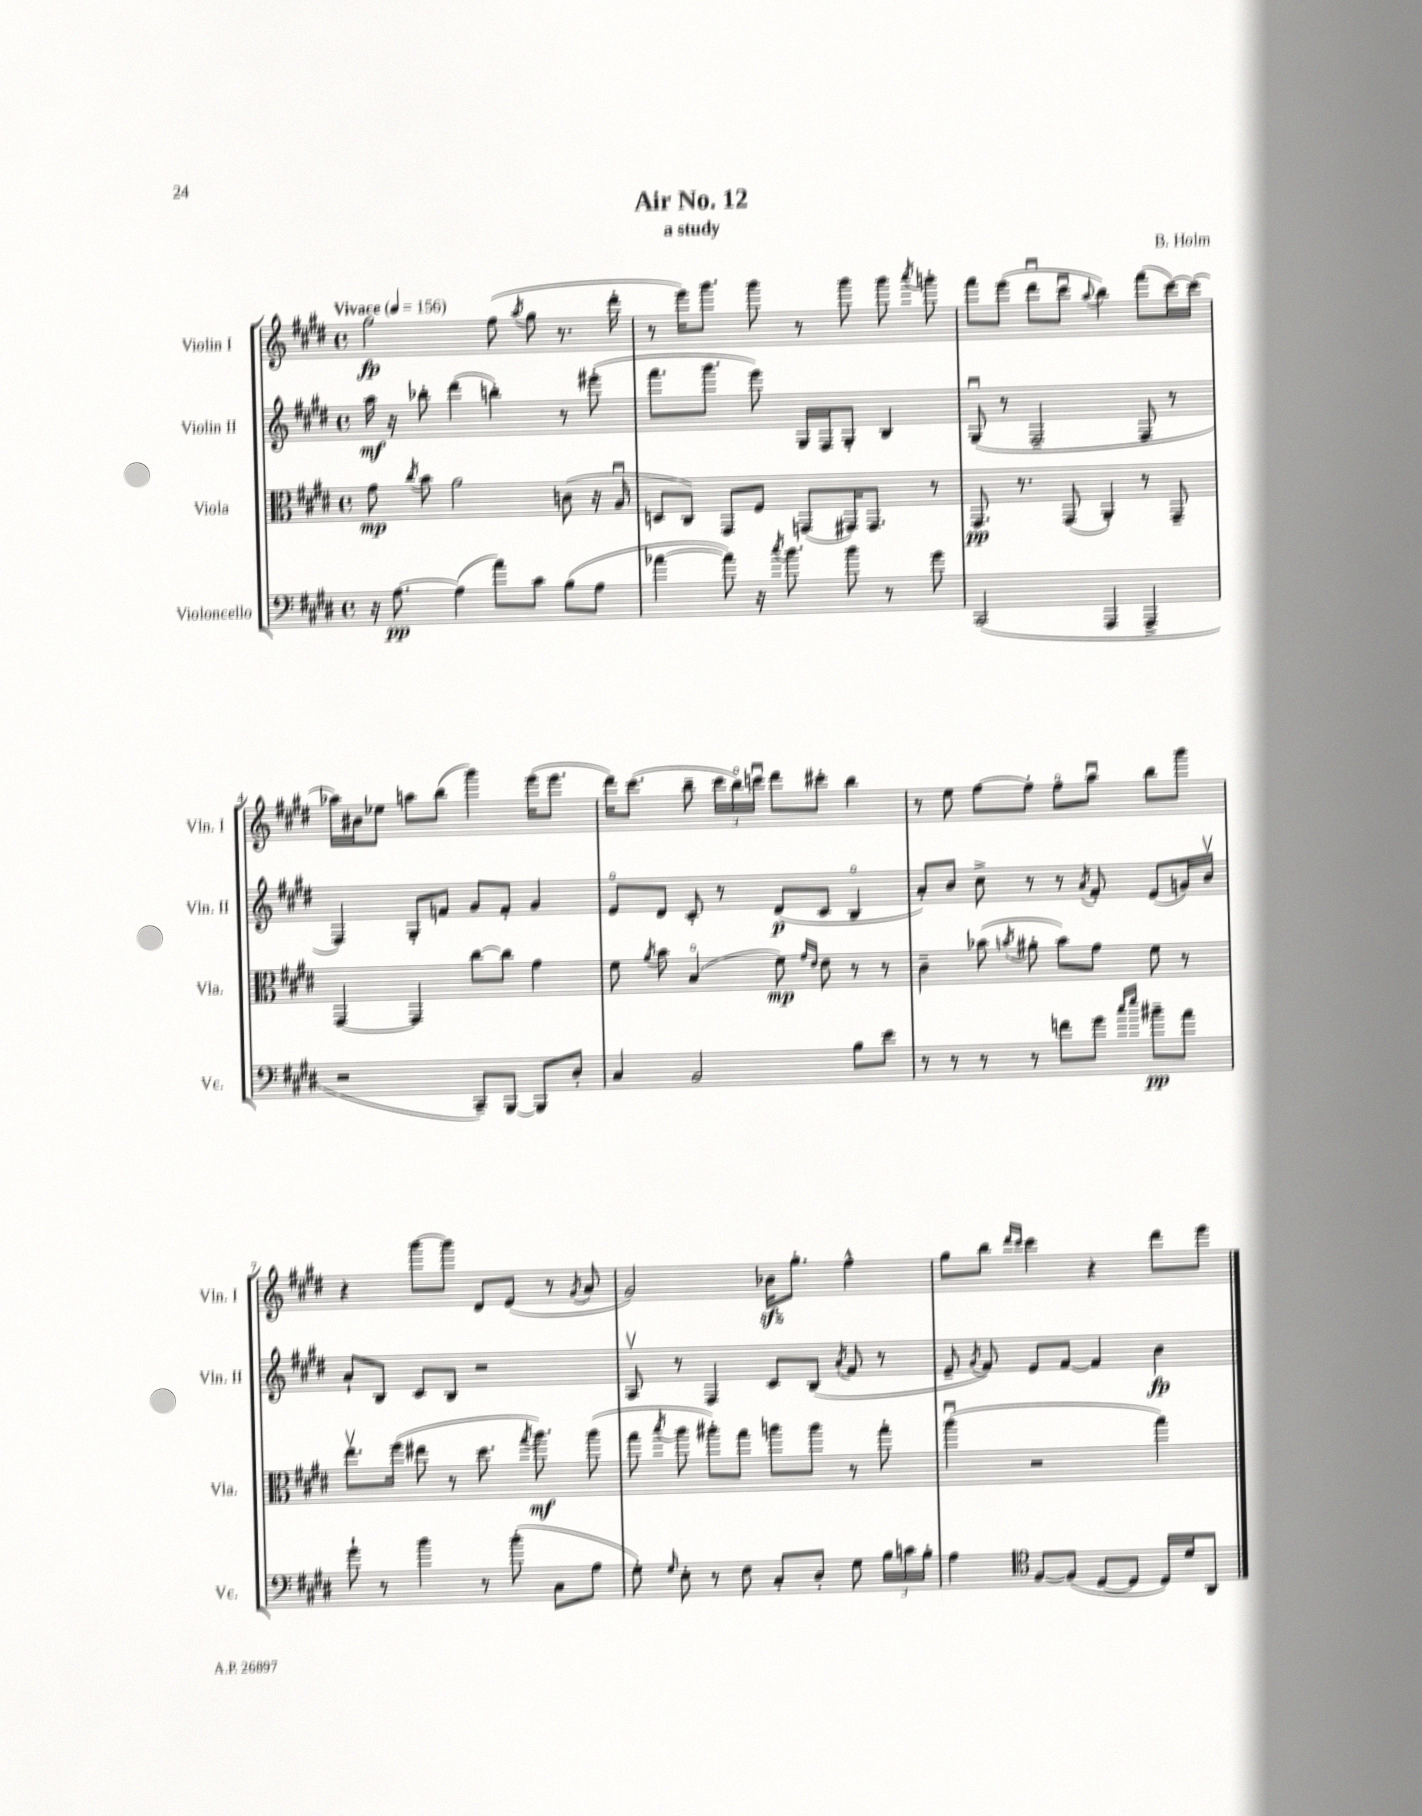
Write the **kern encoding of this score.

**kern	**dynam	**kern	**dynam	**kern	**dynam	**kern	**dynam
*part4	*part4	*part3	*part3	*part2	*part2	*part1	*part1
*staff4	*staff4	*staff3	*staff3	*staff2	*staff2	*staff1	*staff1
*I"Violoncello	*	*I"Viola	*	*I"Violin II	*	*I"Violin I	*
*I'Vc.	*	*I'Vla.	*	*I'Vln. II	*	*I'Vln. I	*
*clefF4	*	*clefC3	*	*clefG2	*	*clefG2	*
*k[f#c#g#d#]	*	*k[f#c#g#d#]	*	*k[f#c#g#d#]	*	*k[f#c#g#d#]	*
*M4/4	*	*M4/4	*	*M4/4	*	*M4/4	*
*met(c)	*	*met(c)	*	*met(c)	*	*met(c)	*
*MM156	*	*MM156	*	*MM156	*	*MM156	*
=1	=1	=1	=1	=1	=1	=1	=1
!	!	!	!	!	!	!LO:TX:a:B:t=Vivace	!
16r	.	8g#\	mp	16aa\	mf	2gg#\	fp
[8.A\	pp	.	.	16r	.	.	.
.	.	8qcc#/	.	.	.	.	.
.	.	8b\	.	8bb-X'\	.	.	.
(4A\]	.	2a\	.	(4ddd#\	.	.	.
8a\L)	.	.	.	4bbn'\)	.	(8ff#\	.
.	.	.	.	.	.	8qaa/	.
8c#\J	.	.	.	.	.	8gg#\	.
(8B\L	.	(8cn\	.	8r	.	8.r	.
8A\J	.	16r	.	(8eee#X'\	.	.	.
.	.	16Au/	.	.	.	16ddd#'\	.
=2	=2	=2	=2	=2	=2	=2	=2
[4a-X\	.	8Dn/L	.	8.fff#\L	.	8r	.
.	.	8C#/J)	.	.	.	16eee\KL)	.
.	.	.	.	8.ggg#\J	.	8.ggg#\J	.
8a-\])	.	8GG#/L	.	.	.	.	.
16r	.	8F#/J	.	8eee\)	.	8ggg#\	.
8qcc#/	.	.	.	.	.	.	.
8.b\	.	.	.	.	.	.	.
.	.	(8GGn/L	.	16G#/LL	.	8r	.
.	.	.	.	16F#/J	.	.	.
8b\	.	16GG#X/K)	.	8G#'/J	.	8ggg#\	.
.	.	8.GG#/J	.	.	.	.	.
8r	.	.	.	4B/	.	8ggg#\	.
.	.	.	.	.	.	8qaaa/	.
8g#\	.	8r	.	.	.	8gggn'\	.
=3	=3	=3	=3	=3	=3	=3	=3
(2CC#/	.	8.GG#/	pp	(8G#u/	.	8fff#\L	.
.	.	.	.	8r	.	(8eee\J	.
.	.	8.r	.	.	.	.	.
.	.	.	.	2F#~/	.	8ddd#u\L	.
.	.	(8GG#/	.	.	.	8ccc#u\J	.
.	.	.	.	.	.	8qqaa/	.
4AAA/	.	4AA'/)	.	.	.	4bb\)	.
4AAA^/	.	8r	.	8F#/	.	(8fff#\L	.
.	.	8GG#~/	.	8r	.	[16ccc#\L)	.
.	.	.	.	.	.	(16ccc#\JJ]	.
!!LO:LB:g=z
=4	=4	=4	=4	=4	=4	=4	=4
2r	.	[4GG#/	.	4F#/)	.	16aa-X\LL)	.
.	.	.	.	.	.	16b#X\J	.
.	.	.	.	.	.	8ee-X\J	.
.	.	4GG#/]	.	8G#'/L	.	8aan\L	.
.	.	.	.	8fn/J	.	(8bb\J	.
8CC#~/L)	.	[8cc#\L	.	8g#/L	.	4ggg#\)	.
[8BBB/J	.	8cc#\J]	.	8f'/J	.	.	.
8BBB/L]	.	4g#\	.	4g#/	.	(16eee\KL	.
.	.	.	.	.	.	8.eee\J	.
8D#'/J	.	.	.	.	.	.	.
=5	=5	=5	=5	=5	=5	=5	=5
4C#/	.	8f#\	.	8e/L	.	16ddd#\KL)	.
.	.	.	.	.	.	(8.ccc#\J	.
.	.	8qa/	.	.	.	.	.
.	.	8b\	.	8d#/J	.	.	.
2BB/	.	(4B/	.	8c#'/	.	8bb~\	.
.	.	.	.	8r	.	24ccc#\LL	.
.	.	.	.	.	.	24bb\)	.
.	.	.	.	.	.	24cccnu\JJ	.
.	.	8f#\)	mp	(8d#/L	p	8ddd#\L	.
.	.	16qqg#/LL	.	.	.	.	.
.	.	16qqe/JJ	.	.	.	.	.
.	.	8e\	.	8c#/J	.	8ccc#X'\J	.
8B\L	.	8r	.	4B/	.	4bb\	.
8e\J	.	8r	.	.	.	.	.
=6	=6	=6	=6	=6	=6	=6	=6
8r	.	4c#~\	.	8a'/L)	.	8r	.
8r	.	.	.	8b/J	.	8ee\	.
8r	.	(8b-X\	.	8cc#^\	.	[8ff#\L	.
.	.	8qbn/	.	.	.	.	.
8r	.	8a#X'\	.	8r	.	8ff#'\J]	.
8fn\L	.	8b\L)	.	8r	.	8ff#\L	.
.	.	.	.	8qa/	.	.	.
8g#\J	.	8g#\J	.	8f#'/	.	8aau\J	.
16qqcc#/LL	.	.	.	.	.	.	.
16qqee/JJ	.	.	.	.	.	.	.
8b#X~\L	pp	8f#\	.	(8e/L	.	8bb\L	.
8a\J	.	8r	.	16gn/L)	.	8ggg#\J	.
.	.	.	.	16bv/JJ	.	.	.
!!LO:LB:g=z
=7	=7	=7	=7	=7	=7	=7	=7
8g#`\	.	8.eev\L	.	8a`/L	.	4r	.
8r	.	.	.	8B/J	.	.	.
.	.	(16ff#\Jk	.	.	.	.	.
4b\	.	8ee#X\	.	8c#/L	.	[8ggg#\L	.
.	.	8r	.	8B/J	.	8ggg#\J]	.
8r	.	8.dd#\	.	2r	.	8d#/L	.
(8b'\	.	.	.	.	.	(8e/J	.
.	.	8qgg#/	.	.	.	.	.
.	.	8.aa\)	mf	.	.	.	.
8C#\L	.	.	.	.	.	8r	.
.	.	.	.	.	.	8qg#/	.
8A\J	.	(8aa\	.	.	.	8a/	.
=8	=8	=8	=8	=8	=8	=8	=8
8G#'\)	.	8gg#\	.	8Av/	.	2g#/)	.
16qqG#/	.	8qbb/	.	.	.	.	.
8E'\	.	8aa\	.	8r	.	.	.
8r	.	8aa#X'\L)	.	4F#/	.	.	.
8F#\	.	8gg#\J	.	.	.	.	.
8C#'/L	.	8aan\L	.	8c#/L	.	16b-Xzz\KL	.
.	.	.	.	.	.	8.gg#'\J	.
8D#'/J	.	8aa\J	.	(8B/J	.	.	.
.	.	.	.	8qa/	.	.	.
8G#\	.	8r	.	8f#/	.	4ff#^^\	.
24B\LL	.	8gg#'\	.	8r	.	.	.
24cn\	.	.	.	.	.	.	.
24B'\JJ	.	.	.	.	.	.	.
=9	=9	=9	=9	=9	=9	=9	=9
4A\	.	(4aau\	.	8e~/	.	8gg#\L	.
.	.	.	.	8qg#/	.	.	.
.	.	.	.	8f#/)	.	8bb\J	.
*clefC4	*	*	*	*	*	*	*
.	.	.	.	.	.	16qqddd#/LL	.
.	.	.	.	.	.	16qqccc#/JJ	.
[8F#/L	.	2r	.	8e/L	.	4ccc#\	.
(8F#/J]	.	.	.	[8f#/J	.	.	.
[8D#/L	.	.	.	4f#/]	.	4r	.
8D#/J]	.	.	.	.	.	.	.
16D#/LL)	.	4gg#\)	.	4b\	fp	8ddd#\L	.
16d#/J	.	.	.	.	.	.	.
8AA/J	.	.	.	.	.	8eee\J	.
==	==	==	==	==	==	==	==
*-	*-	*-	*-	*-	*-	*-	*-
